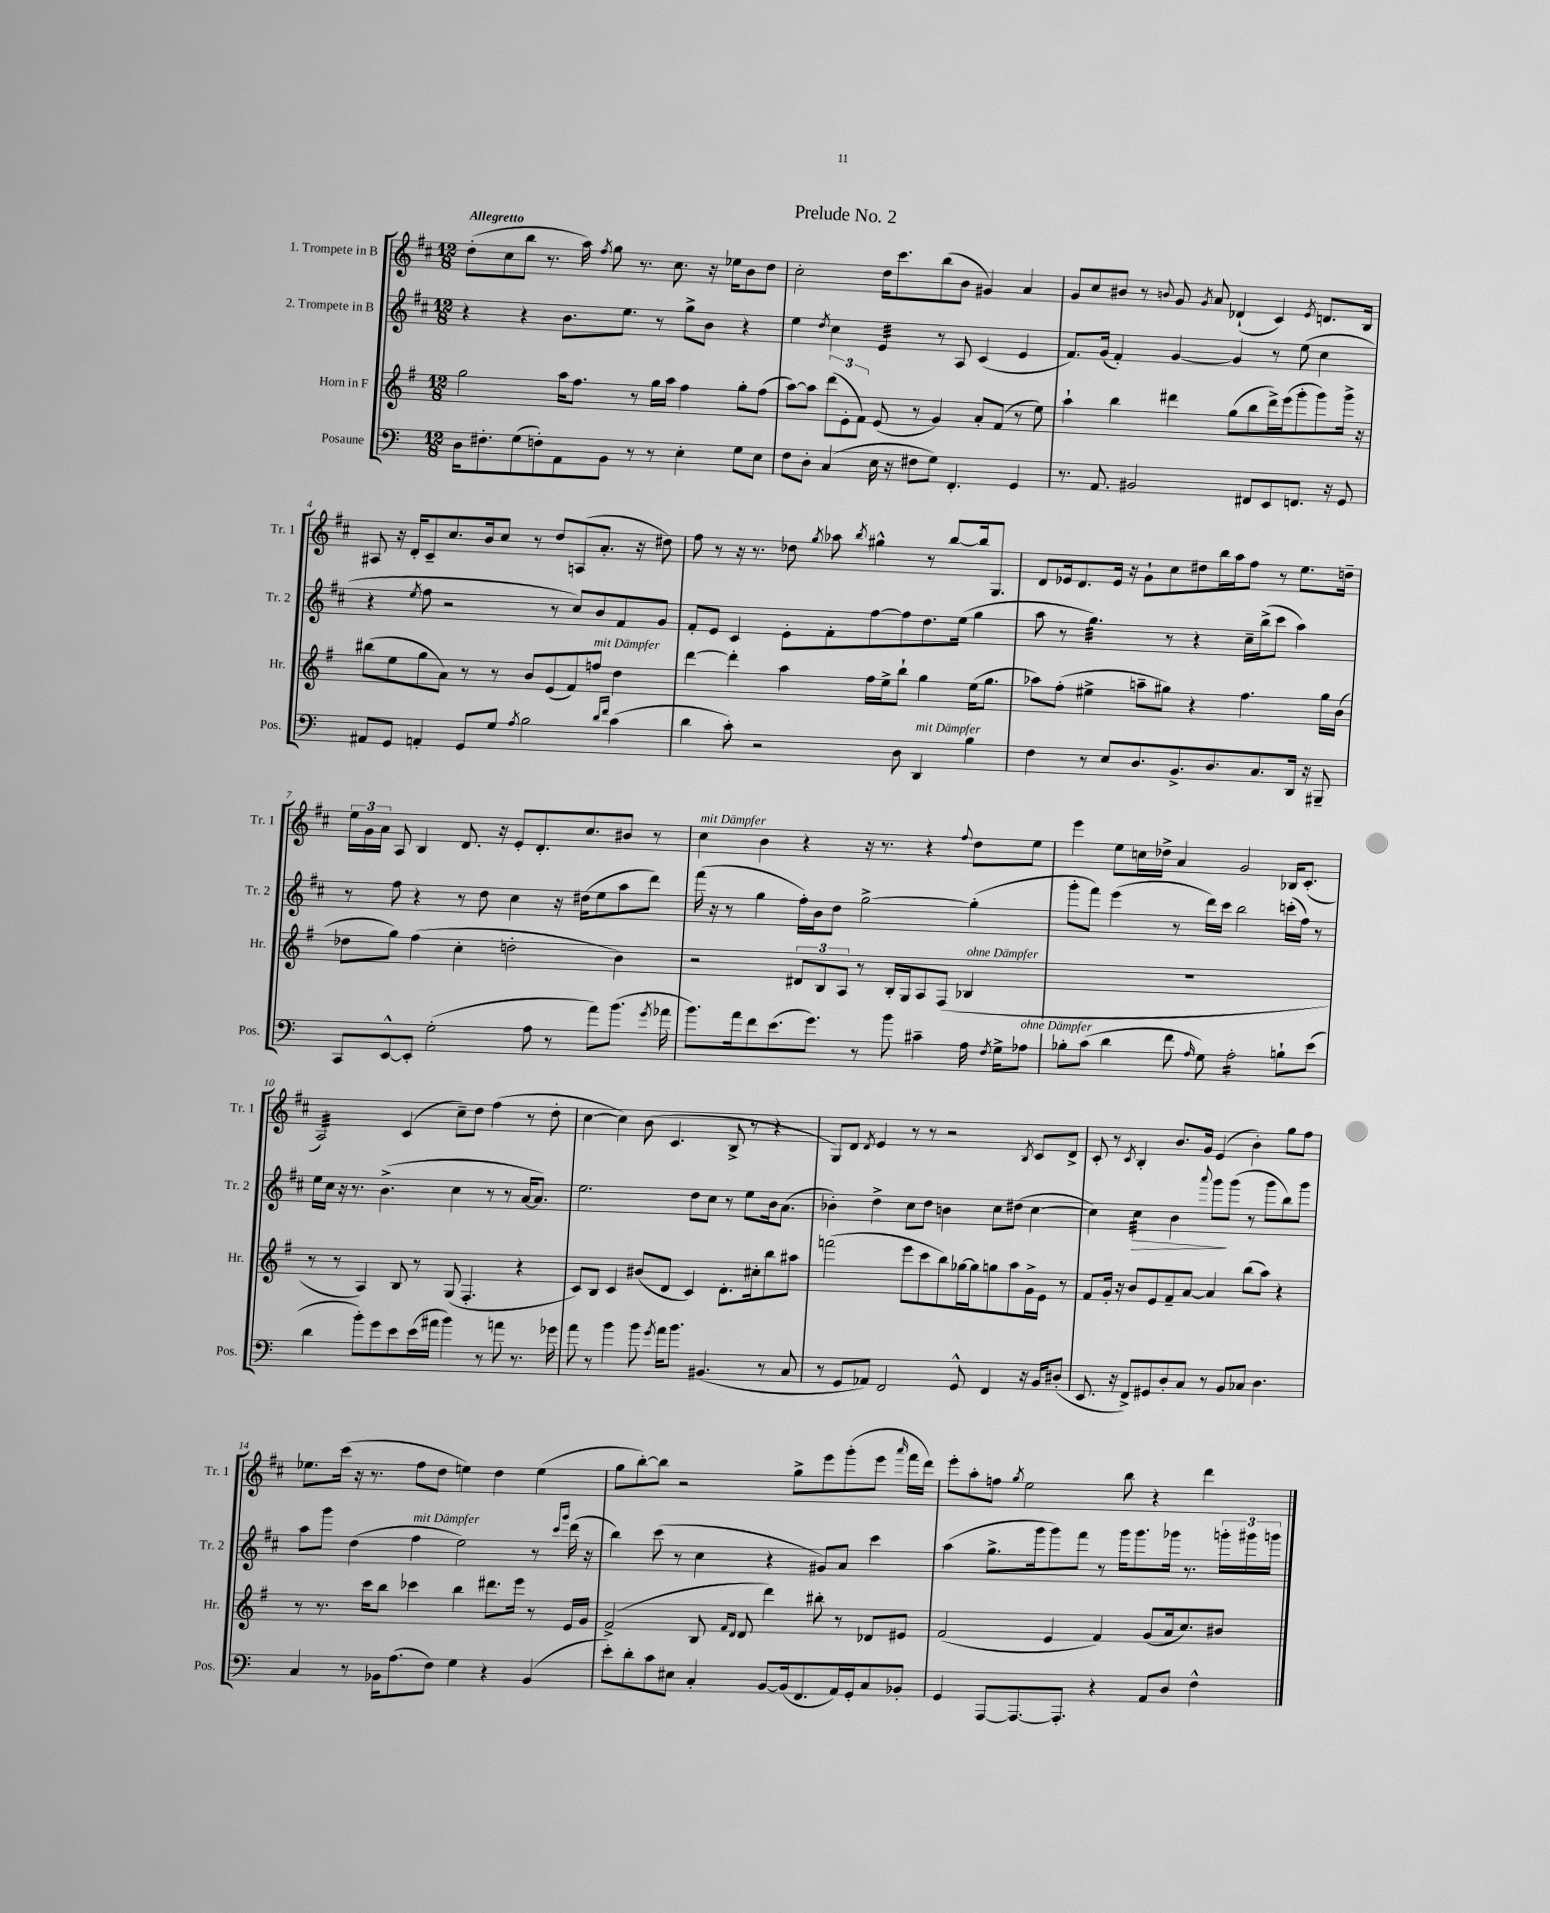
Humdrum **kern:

**kern	**kern	**kern	**kern
*staff4	*staff3	*staff2	*staff1
*clefF4	*clefG2	*clefG2	*clefG2
*k[]	*k[f#]	*k[f#c#]	*k[f#c#]
*M12/8	*M12/8	*M12/8	*M12/8
16D\LK	2gg\	4r	(8dd'\L
8.F#'\	.	.	.
.	.	.	8cc#\
(8G\	.	4r	8bb\J
8F'\)	.	.	8.r
8AA\	16aa\LK	8.b\L	.
.	8.ff#\J	.	16aa\)
.	.	.	8qff#/
8BB\J	.	.	8gg\
.	.	8.ee\J	.
8r	8r	.	8.r
8r	16gg\LL	8r	.
.	16aa\JJ	.	8.cc#\
4E'\	4ff#\	8gg^\L	.
.	.	8b\J	16r
.	.	.	16ee-\LK
8G\L	8gg'\L	4r	8b\
8E\J	(8ff#\J	.	8dd\J
=	=	=	=
8F\L	[8aa\L)	4ee\	2cc#'\
8D'\J	8aa\]J	.	.
.	.	8qdd/	.
(4C/	(12ddd\L	4cc#\	.
.	12e'\	.	.
.	12f#\J)	.	.
16E\	(8e/	4e/	16dd\LK
16r	.	.	8.ccc#\
8F#\L	8r	.	.
8G\J)	4g/)	8r	(8bb\
4.FF'/	.	8A/	8b\J
.	8a'/L	(4c#/	4g#/)
.	(8f#/J	.	.
4GG/	8r	4e/	4a/
.	8ee\)	.	.
=	=	=	=
8.r	4aa`\	8.f#/L)	8g/L
.	.	.	8cc#/
8.AA/	.	(16g/Jk	.
.	4bb\	4f#'/)	8b#/J
2BB#/	.	.	8r
.	.	.	8qqb/
.	4ddd#\	[4g/	8g/
.	.	.	8qg/
.	.	.	8a/
.	(8gg\L	4g/]	(4d-`/
8FF#/L	8bb\	.	.
8EE/	16ddd#^\L)	8r	4c#/)
.	(16eee\J	.	.
8.FF/J	8ggg'\	(8ee\	.
.	.	.	8qe/
.	8ggg\)	4cc#\	8.d/L
16r	.	.	.
8GG/	16ggg^\Jk	.	.
.	16r	.	16B/Jk
=	=	=	=
8AA#/L	(8bb#\L	4r	8A#/
8GG/J	8ee\	.	16r
.	.	.	16d'/LK
.	.	8qee/	.
4AA'/	8gg\	8ff#\	8c#~/
.	8a\J)	2r	8.cc#/
8GG/L	8r	.	.
.	.	.	16b/k
8G/J	8r	.	8cc#/J
8qA/	.	.	.
2B\	8b/L	.	8r
.	(8e/	8r	8dd/L
.	8f#/)	8cc#/L)	(8A/
.	8ff/J	8b/	8.a'/J
16qqd/LL	.	.	.
16qqf/JJ	.	.	.
(4c\	4dd\	8f#/	.
.	.	.	16r
.	.	8g/J	8dd#\)
=	=	=	=
4d\	[4ddd\	8f#'/L	8ff#\
.	.	8e/J	8r
8c'\)	4ddd'\]	4c#/	16r
.	.	.	8.r
2r	.	.	.
.	4aa\	8e'\L	8dd-\
.	.	.	8qgg/
.	.	8f#'\	8aa-\
.	.	.	8qbb/
.	16ff#\LL	[8ff#\	4gg#^^\
.	16ee^\J	.	.
8D\	8bb`\J	8ff#\]	.
4DD/	4gg\	8.dd\	8r
.	.	.	[8bb/L
.	.	(16ee\Jk	.
4B\	(16ee\LK	4gg\	16bb/]k
.	8.gg\J	.	8.G/J
=	=	=	=
4F\	8aa-\L)	8aa\	8d/L
.	(8ff#'\J	8r	16e-/k
.	.	.	8.d/
8r	4ee#^\	4.gg\)	.
8E/L	.	.	16e-/Jk
.	.	.	16r
8.D/	8aa~\L	.	8g`\L
.	8gg#\J)	8r	8cc#\
8.BB^/	.	.	.
.	4r	4r	8dd#\
8.D/	.	.	16bb\L
.	.	.	16aa\J
.	4.ff#\	16cc#~\LL	8ff#\J
8.C/	.	(16bb^\J	.
.	.	8ccc#\J	8r
16DD/Jk	.	4aa\)	8.ee\L
16r	.	.	.
8BBB#~/	16gg#\LL	.	.
.	(16b\JJ	.	16dd~\Jk
=	=	=	=
8CC/L	8dd-\L	8r	24ee\LL
.	.	.	24g\
.	.	.	24a\JJ
[8EE^^/	8gg\J)	8ff#\	8A/
8EE'/]J	(4ff#\	4r	4B/
(2G'\	.	.	.
.	4cc'\	8r	8.d/
.	.	8dd\	.
.	.	.	16r
.	2dd'\	4cc#\	8e'/L
8A\	.	.	8.d'/
8r	.	16r	.
.	.	(16dd#\LK	8.cc#/
8a\L)	.	8ee\	.
(8.b\J	4b\)	8aa\	8b#/J
.	.	8ddd\J)	8r
8qg/	.	.	.
16a-\	.	.	.
=	=	=	=
8.b\L)	2r	(16fff#\	4cc#\
.	.	16r	.
.	.	8r	.
16a\k	.	.	.
8f\	.	4gg\	4b\
(8.e\	.	.	.
.	12d#/L	16ff#'\LL)	4r
8.g\J)	.	16b\J	.
.	12B/	.	.
.	.	8dd\J	.
.	12A/J	.	.
8r	8r	[2gg^\	16r
.	.	.	8.r
8b\	16B'/LL	.	.
.	16G/J	.	.
4c#~\	8A/	.	4r
.	(8F#/J	.	.
.	.	.	8qqff#/
16A\	4B-/	(4gg'\]	8dd\L
8qF/	.	.	.
16G^\LK	.	.	.
8A-\J	.	.	8ee\J
=	=	=	=
8B-'\L	1.r	8ggg'\L	4eee\
(8c\J	.	8fff#\J)	.
4d\	.	(4eee\	8ee\L
.	.	.	16cc\L
.	.	.	16dd-^\JJ
8f\	.	8r	4a/
16qqA/	.	.	.
8G\)	.	16ddd\LL)	.
.	.	16ccc#\JJ	.
2A'\	.	2bb\	2g/
8B`\L	.	(16ccc'\LL	16B-/LK
.	.	16ff#\JJ)	(8.c#'/J
(8e\J	.	8r	.
=	=	=	=
4d\	8r	16ee\LL	2A/)
.	.	16cc#\JJ	.
.	8r	16r	.
.	.	8.r	.
8b'\L)	4A/)	.	.
8g\	.	(4.b^\	.
8e\	8B/	.	(4c#/
(16e\L	8r	.	.
16a#\JJ	.	.	.
4b\)	(8G/	4cc#\	8cc#~\L)
.	4.F#'/	.	8dd\J
8r	.	8r	(4ff#\
8a\	.	8r	.
8.r	4r	[16a/LK	8r
.	.	8.a/]J)	.
.	.	.	8dd'\
16g-\	.	.	.
=	=	=	=
8a\	8c/L)	2.ee\	[4cc#\
8r	8B/J	.	.
4b\	4c/	.	4cc#\])
8b\	(8b#/L	.	(8b\
8qg/	.	.	.
16a\LK	8d/J	.	4.c#/
8.b\J	.	.	.
.	4c/)	8dd\L	.
(4.BB#/	.	8cc#\J	.
.	8.d'\L	8r	8B^/
.	.	8ee\L	8r
.	16cc#'\k	.	.
8r	8bb\	16b\k	4r
.	.	(8.a\J	.
8C/	8aa#\J	.	.
=	=	=	=
8r	(2fff\	4b-'\)	8G/L)
8GG/L	.	.	8d/J
.	.	.	8qd/
8AA-/J)	.	4dd^\	4e/
2FF/	.	.	.
.	8eee\L	8cc#\L	8r
.	8ccc\	8dd\J	8r
.	8bb\)	4b\	2r
8GG^^/	[16gg-\L	.	.
.	16gg-\]J	.	.
4FF/	8gg\	8cc#\L	.
.	8aa\	(8dd#\J	.
.	.	.	8qB/
16r	16g^\L	[4cc#\	8c#/L
16BB/LK	16e\JJ	.	.
(8D#'/J	8r	.	8d^/J
=	=	=	=
8.EE/	8f#/L	4cc#\])	8c#'/
.	16g'/Jk	.	8r
16r	16r	.	.
.	.	.	8qc#/
8FF^/L)	8b/L	4cc#\	4B'/
8GG#/	8e/	.	.
8D'/	8f#~/	4b\	8.b/L
8C/J	[8a/J	.	.
.	.	.	16g/Jk
.	.	8qqaaa/	.
8r	4a/]	8ggg\L	(4e/
8BB/L	.	(8ggg\J	.
8C-/J	(8bb\L	8r	4b'\)
4.D\	8aa\J)	8ggg\L	.
.	4r	8bb\)	8gg\L
.	.	8ggg\J	8ff#\J
=	=	=	=
4C/	8r	8aa\L	8.ee-\L
.	8.r	8ggg\J	.
.	.	.	(16ccc#\Jk
8r	.	(4dd\	16r
.	16ccc\LK	.	8.r
16BB-\LK	8bb\J	.	.
(8.A\	.	.	.
.	4ccc-\	4ff#\	8ff#\L
8F\J)	.	.	8dd\J
4G\	4bb\	2ee\)	4ee\)
4r	8.ddd#\L	.	4dd\
.	16eee\Jk	.	.
(4BB-/	8r	8r	(4ee\
.	.	16qqccc#/LL	.
.	.	16qqggg/JJ	.
.	16e/LL	(16ddd\	.
.	16g/JJ	16r	.
=	=	=	=
8e'\L)	(2f#^/	4bb\)	8gg\L
8d'\	.	.	[8bb'\)
8c\	.	(8ccc#\	8bb\]J
8E#\J	.	8r	2r
4C'/	8B/	4cc#\	.
.	16qqf#/LL	.	.
.	16qqd/JJ	.	.
.	8d/	.	.
[8BB/L	4ddd\)	4r	.
(16BB/]k	.	.	8gg^\L
8.FF/	.	.	.
.	8bb#'\	8g#/L)	8eee\
16AA/L)	8r	8a/J	(8ggg'\
16GG'/J	.	.	.
8C/	8d-/L	4ccc#\	8eee\J
.	.	.	16qqaaa/
8BB-'/J	8e#/J	.	16fff#\LL
.	.	.	16ddd\JJ)
=	=	=	=
4GG/	(2f#/	(4aa\	8eee'\L
.	.	.	8aa'\
[8AAA/L	.	8.gg^\L	8ff\J
.	.	.	8qgg/
8.AAA/_	.	.	2ee\
.	.	16ggg\k	.
.	4e/	8ggg\)	.
8.AAA'/]J	.	.	.
.	.	8fff#\J	.
4r	4f#/)	8r	.
.	.	16ggg\LK	8bb\
.	.	8.ggg\	.
8AA/L	(8g/L	.	4r
8D/J	16a/k	16ggg-\Jk	.
.	8.cc/)	8.r	.
4F^^\	.	.	4ddd\
.	8b#/J	24ggg'\LL	.
.	.	24ggg#\	.
.	.	24ggg\JJ	.
==	==	==	==
*-	*-	*-	*-
